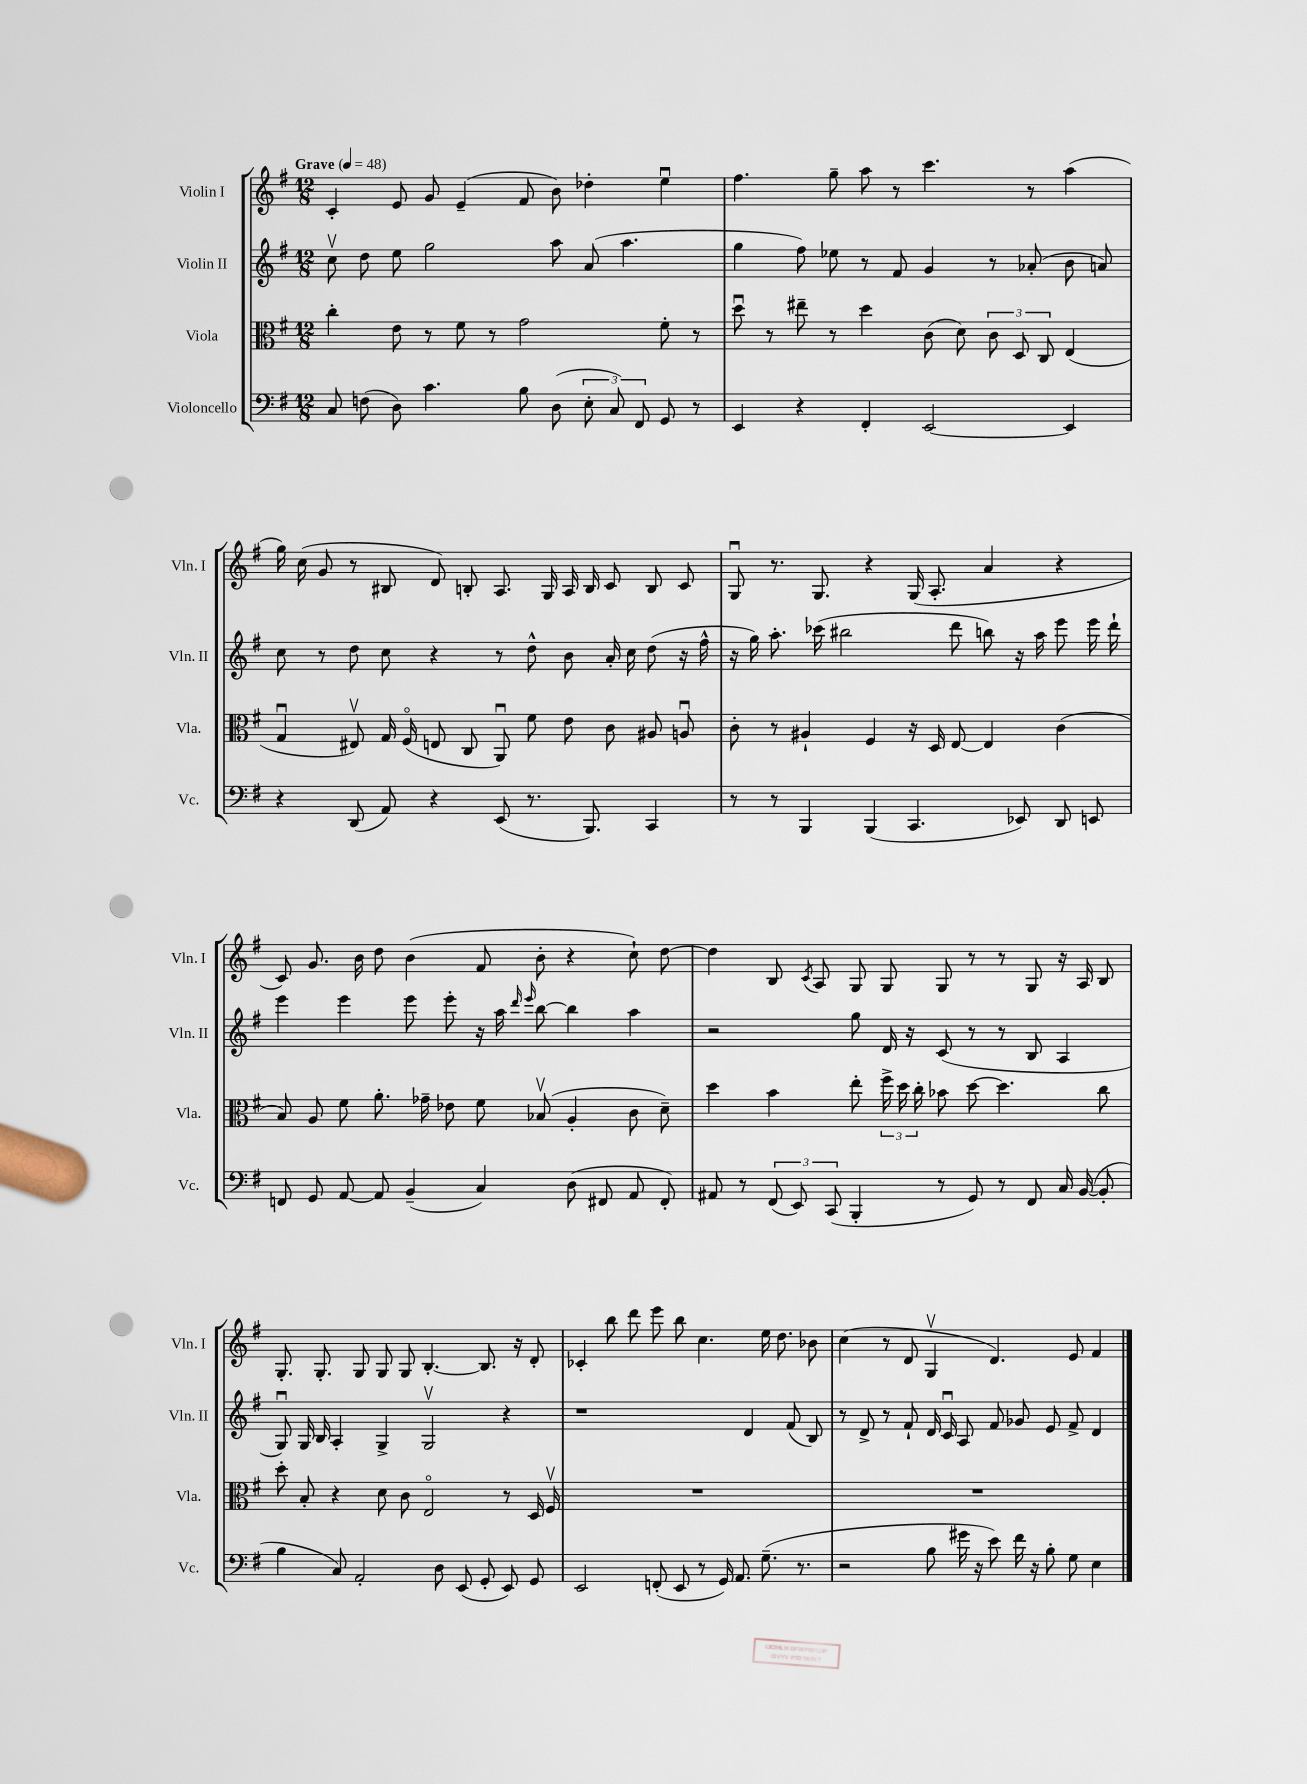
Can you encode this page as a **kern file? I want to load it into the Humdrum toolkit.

**kern	**kern	**kern	**kern
*staff4	*staff3	*staff2	*staff1
*clefF4	*clefC3	*clefG2	*clefG2
*k[f#]	*k[f#]	*k[f#]	*k[f#]
*M12/8	*M12/8	*M12/8	*M12/8
*MM48	*MM48	*MM48	*MM48
8C/	4cc'\	8ccv\	4c'/
(8F\	.	8dd\	.
8D\)	8e\	8ee\	8e/
4.c\	8r	2gg\	8g/
.	8f#\	.	(4e~/
.	8r	.	.
8B\	2g\	.	8f#/
(8D\	.	8aa\	8b\)
12E'\	.	(8a/	4dd-'\
12C/)	.	.	.
.	.	4.aa\	.
12FF#/	.	.	.
8GG/	8f#'\	.	4eeu\
8r	8r	.	.
=	=	=	=
4EE/	8ddu\	4gg\	4.ff#\
.	8r	.	.
4r	8ee#~\	8ff#\)	.
.	8r	8ee-\	8gg~\
4FF#'/	4dd\	8r	8aa\
.	.	8f#/	8r
[2EE/	(8c\	4g/	4.ccc\
.	8d\)	.	.
.	12c\	8r	.
.	12D/	.	.
.	.	(8a-'/	8r
.	12C/	.	.
4EE/]	(4E/	8b\	(4aa\
.	.	8a/)	.
=	=	=	=
4r	4Gu/	8cc\	16gg\)
.	.	.	(16cc\
.	.	8r	8g/
(8DD/	8E#v/)	8dd\	8r
8AA/)	16G/	8cc\	8B#/
.	(16F#o/	.	.
4r	8E/	4r	8d/)
.	8C/	.	8B'/
(8EE/	8AAu/)	8r	8.A/
8.r	8f#\	8dd^^\	.
.	.	.	16G/
.	8e\	8b\	16A/
8.BBB/)	.	.	16B/
.	8c\	16a'/	8c/
.	.	16cc\	.
4CC/	8A#/	(8dd\	8B/
.	8Au/	16r	8c/
.	.	16ff#^^\	.
=	=	=	=
8r	8c'\	16r	8Gu/
.	.	16gg\)	.
8r	8r	8.aa'\	8.r
4BBB/	4A#`/	.	.
.	.	(16ccc-\	8.G/
.	.	2bb#\	.
(4BBB/	4F#/	.	4r
4.CC/	16r	.	(16G/
.	16D/	.	8.A'/
.	[8E/	8ddd\	.
.	4E/]	8bb\)	4a/
8EE-/)	.	16r	.
.	.	16aa\	.
8DD/	(4c\	8eee\	4r
8EE/	.	16eee\	.
.	.	16ddd`\	.
=	=	=	=
8FF/	8B/)	4eee\	8c/)
8GG/	8A/	.	8.g/
[8AA/	8f#\	4eee\	.
.	.	.	16b\
8AA/]	8.a'\	.	8dd\
(4BB~/	.	8eee\	(4b\
.	16g-~\	.	.
.	8e-\	8eee'\	.
4C/)	8f#\	16r	8f#/
.	.	16aa\	.
.	.	16qqddd/	.
.	.	16qqeee/	.
.	(8B-v/	[8bb\	8b'\
(8D\	4A'/	4bb\]	4r
8FF#/	.	.	.
8AA/	8c\	4aa\	8cc`\)
8FF#'/)	8d~\)	.	[8dd\
=	=	=	=
8AA#/	4dd\	2r	4dd\]
8r	.	.	.
(12FF#/	4b\	.	8B/
12EE/)	.	.	.
.	.	.	8qc/
.	.	.	8A/
(12CC/	.	.	.
4BBB'/	8ee'\	8gg\	8G/
.	24ff#^\	16d/	8G/
.	24dd\	.	.
.	.	16r	.
.	24cc'\	.	.
8r	8b-\	(8c/	8G/
8GG/)	[8dd\	8r	8r
8r	4.dd\]	8r	8r
8FF#/	.	8B/	8G/
16C/	.	4A/	16r
([16BB/	.	.	16A/
8BB'/]	8cc\	.	8B/
=	=	=	=
4B\	8dd'\	8Gu/)	8.G'/
.	8B'/	16G/	.
.	.	16B/	8.G'/
8C/)	4r	4A'/	.
2AA'/	.	.	8G/
.	8d\	4G^/	8G/
.	8c\	.	8G/
.	2Eo/	2Gv/	[4.B'/
8D\	.	.	.
(8EE/	.	.	.
8GG'/	.	.	8.B/]
8EE/)	8r	4r	.
.	.	.	16r
8GG/	16D/	.	8d'/
.	16F#v/	.	.
=	=	=	=
2EE/	1.r	1r	4c-'/
.	.	.	8bb\
.	.	.	8ddd\
(8FF'/	.	.	8eee\
8EE/	.	.	8bb\
8r	.	.	4.cc\
16GG/)	.	.	.
8.AA/	.	.	.
.	.	4d/	.
(8.G~\	.	.	16ee\
.	.	.	8.dd\
.	.	(8f#/	.
8.r	.	.	.
.	.	8B/)	8b-\
=	=	=	=
2r	1.r	8r	(4cc\
.	.	8d^/	.
.	.	8r	8r
.	.	8f#`/	8d/
8B\	.	16d/	4Gv/
.	.	16cu/	.
16g#\	.	8A/	.
16r	.	.	.
8e\)	.	8f#/	4.d/)
16f#\	.	8g-/	.
16r	.	.	.
8B'\	.	8e/	.
8G\	.	8f#^/	8e/
4E\	.	4d/	4f#/
==	==	==	==
*-	*-	*-	*-
